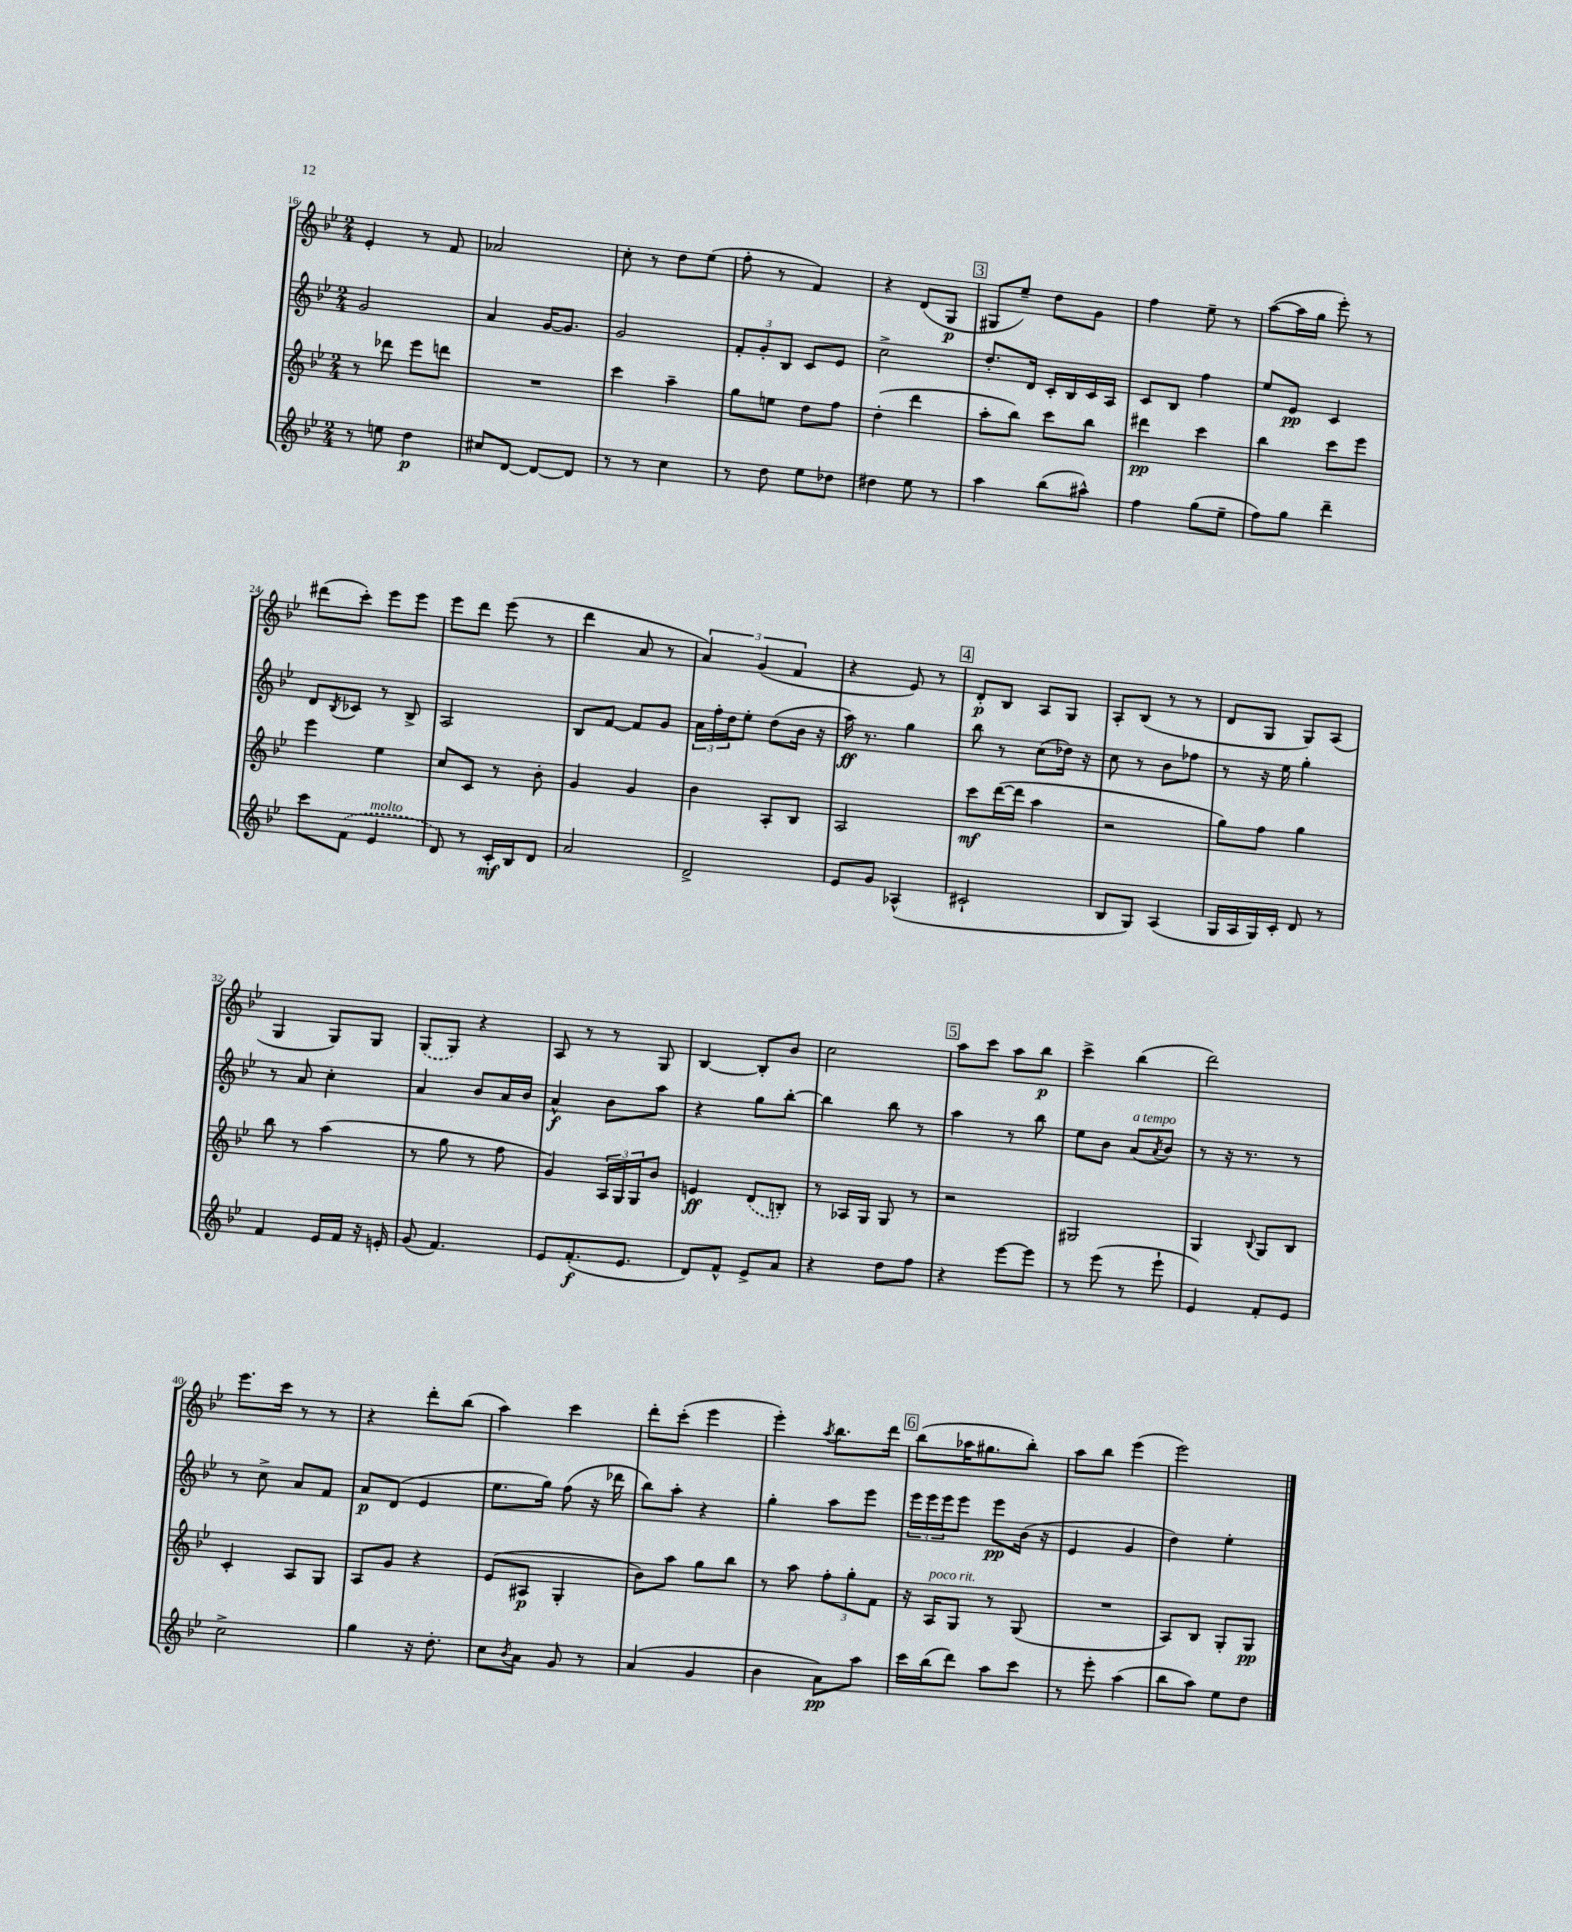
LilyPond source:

<<
\new StaffGroup <<
\new Staff = "s0" {
    \clef treble \key bes \major \numericTimeSignature \time 2/4
    ees'4-. r8 f'8 |
    aes'2 |
    c''8-. r8 d''8 ees''8( |
    f''8-. r8 f'4) |
    r4 d'8( g8\p |
    \mark \markup { \box "3" } gis8 ees''8--) d''8 g'8 |
    f''4 ees''8-- r8 |
    a''8~( a''16 g''16 ees'''8-.) r8 |
    dis'''8( c'''8-.) ees'''8 ees'''8 |
    ees'''8 d'''8 ees'''8( r8 |
    d'''4 a'8 r8 |
    \tuplet 3/2 { a'4) g'4( f'4 } |
    r4 ees'8) r8 |
    \mark \markup { \box "4" } d'8-.\p bes8 a8 g8 |
    a8-. bes8( r8 r8 |
    d'8 g8 g8) a8( |
    g4 g8) g8 |
    \once \slurDashed g8( g8) r4 |
    a8 r8 r8 g8 |
    bes4~ bes8-. bes'8 |
    c''2 |
    \mark \markup { \box "5" } a''8 c'''8 a''8 bes''8\p |
    c'''4-> bes''4( |
    d'''2) |
    ees'''8. c'''16 r8 r8 |
    r4 d'''8-. bes''8( |
    a''4) c'''4 |
    d'''8-. c'''8-.( ees'''4 |
    ees'''4-.) \acciaccatura { a''8 } bes''8. d'''16 |
    \mark \markup { \box "6" } bes''8( aes''16 gis''8. bes''8-.) |
    a''8 bes''8 ees'''4( |
    ees'''2) \bar "|." |
}
\new Staff = "s1" {
    \clef treble \key bes \major \numericTimeSignature \time 2/4
    g'2 |
    a'4 g'16~ g'8. |
    g'2 |
    \tuplet 3/2 { f'8-. g'8-. bes8 } c'8 ees'8 |
    c''2-> |
    \mark \markup { \box "3" } d''8.-. d'16 c'16-. bes16 c'16 a16 |
    c'8 bes8 f''4 |
    ees''8 ees'8\pp c'4 |
    d'8 \acciaccatura { bes8 } ces'8 r8 bes8-> |
    a2 |
    bes8 f'8~ f'8 g'8 |
    \tuplet 3/2 { a'16 f''16-. d''16 } ees''8-. d''8( bes'16 r16 |
    a''16\ff) r8. g''4 |
    \mark \markup { \box "4" } bes''8 r8 c''8( des''16) r16 |
    c''8 r8 bes'8 fes''8 |
    r8 r16 ees''16 g''4-. |
    r8 a'8 c''4-. |
    a'4 bes'8 a'16 bes'16 |
    a'4-^\f bes'8 a''8 |
    r4 g''8 bes''8~-. |
    bes''4 bes''8 r8 |
    \mark \markup { \box "5" } a''4 r8 bes''8 |
    ees''8 bes'8 a'8^\markup { \italic "a tempo" }( \acciaccatura { a'8 } bes'8) |
    r8 r16 r8. r8 |
    r8 c''8-> a'8 f'8 |
    a'8\p d'8( ees'4 |
    ees''8. g''16) f''8( r16 des'''16 |
    bes''8) a''8-. r4 |
    g''4-. a''8 ees'''8 |
    \mark \markup { \box "6" } \tuplet 3/2 { ees'''16 ees'''16 ees'''16 } ees'''8 ees'''8\pp bes'16( r16 |
    ees'4 g'4 |
    d''4) ees''4-. \bar "|." |
}
\new Staff = "s2" {
    \clef treble \key bes \major \numericTimeSignature \time 2/4
    r8 des'''8 ees'''8 d'''8 |
    R2 |
    c'''4 a''4-- |
    g''8 e''8 d''8 f''8 |
    d''4-.( d'''4 |
    \mark \markup { \box "3" } a''8-. bes''8) c'''8 bes''8 |
    dis'''4\pp c'''4 |
    bes''4 c'''8 ees'''8 |
    ees'''4 ees''4 |
    c''8 c'8 r8 bes'8-. |
    g'4 g'4 |
    bes'4 a8-. bes8 |
    a2 |
    \mark \markup { \box "4" } c'''8\mf d'''16~( d'''16 a''4 |
    r2 |
    g''8) f''8 g''4 |
    bes''8 r8 a''4( |
    r8 g''8 r8 f''8 |
    g'4) \tuplet 3/2 { a16 g16 g16 } bes'8 |
    e'4\ff \once \slurDashed d'8( b8-.) |
    r8 aes16 g16 g8 r8 |
    \mark \markup { \box "5" } r2 |
    gis2 |
    g4 \appoggiatura { bes8 } g8 bes8 |
    c'4-. a8 g8 |
    a8 g'8 r4 |
    ees'8( ais8\p g4-. |
    bes'8) a''8 g''8 bes''8 |
    r8 a''8 \tuplet 3/2 { f''8-. g''8-. f'8 } |
    \mark \markup { \box "6" } r16 a16^\markup { \italic "poco rit." } g8 r8 g8( |
    R2 |
    a8) bes8 g8-. g8\pp \bar "|." |
}
\new Staff = "s3" {
    \clef treble \key bes \major \numericTimeSignature \time 2/4
    r8 e''8 d''4\p |
    cis''8 d'8~ d'8~ d'8 |
    r8 r8 c''4 |
    r8 d''8 ees''8 des''8 |
    dis''4 ees''8 r8 |
    \mark \markup { \box "3" } a''4 bes''8( ais''8-^) |
    f''4 g''8( ees''8-- |
    f''8) g''8 d'''4-- |
    c'''8 \once \slurDashed f'8( ees'4^\markup { \italic "molto" } |
    d'8) r8 c'16-.\mf bes16 d'8 |
    a'2 |
    d'2-> |
    ees'8 g'8 aes4-^( |
    \mark \markup { \box "4" } cis'2-! |
    bes8 g8) a4( |
    g16 a16 g16) c'16-. d'8 r8 |
    f'4 ees'16 f'16 r16 e'16-. |
    g'8( f'4.) |
    ees'8 f'8.-.\f( ees'8. |
    d'8) f'8-^ ees'8-> a'8 |
    r4 d''8 f''8 |
    \mark \markup { \box "5" } r4 ees'''8~ ees'''8 |
    r8 ees'''8( r8 ees'''8-! |
    ees'4) f'8-. ees'8 |
    c''2-> |
    g''4 r16 d''8.-. |
    c''8 \acciaccatura { bes'8 } a'8 g'8 r8 |
    a'4( g'4 |
    bes'4 a'8\pp) a''8 |
    \mark \markup { \box "6" } c'''16 bes''16( d'''8) a''8 c'''8 |
    r8 ees'''8-. a''4( |
    bes''8 a''8) ees''8 d''8 \bar "|." |
}
>>
>>
\layout { \context { \Score currentBarNumber = #16 } }
